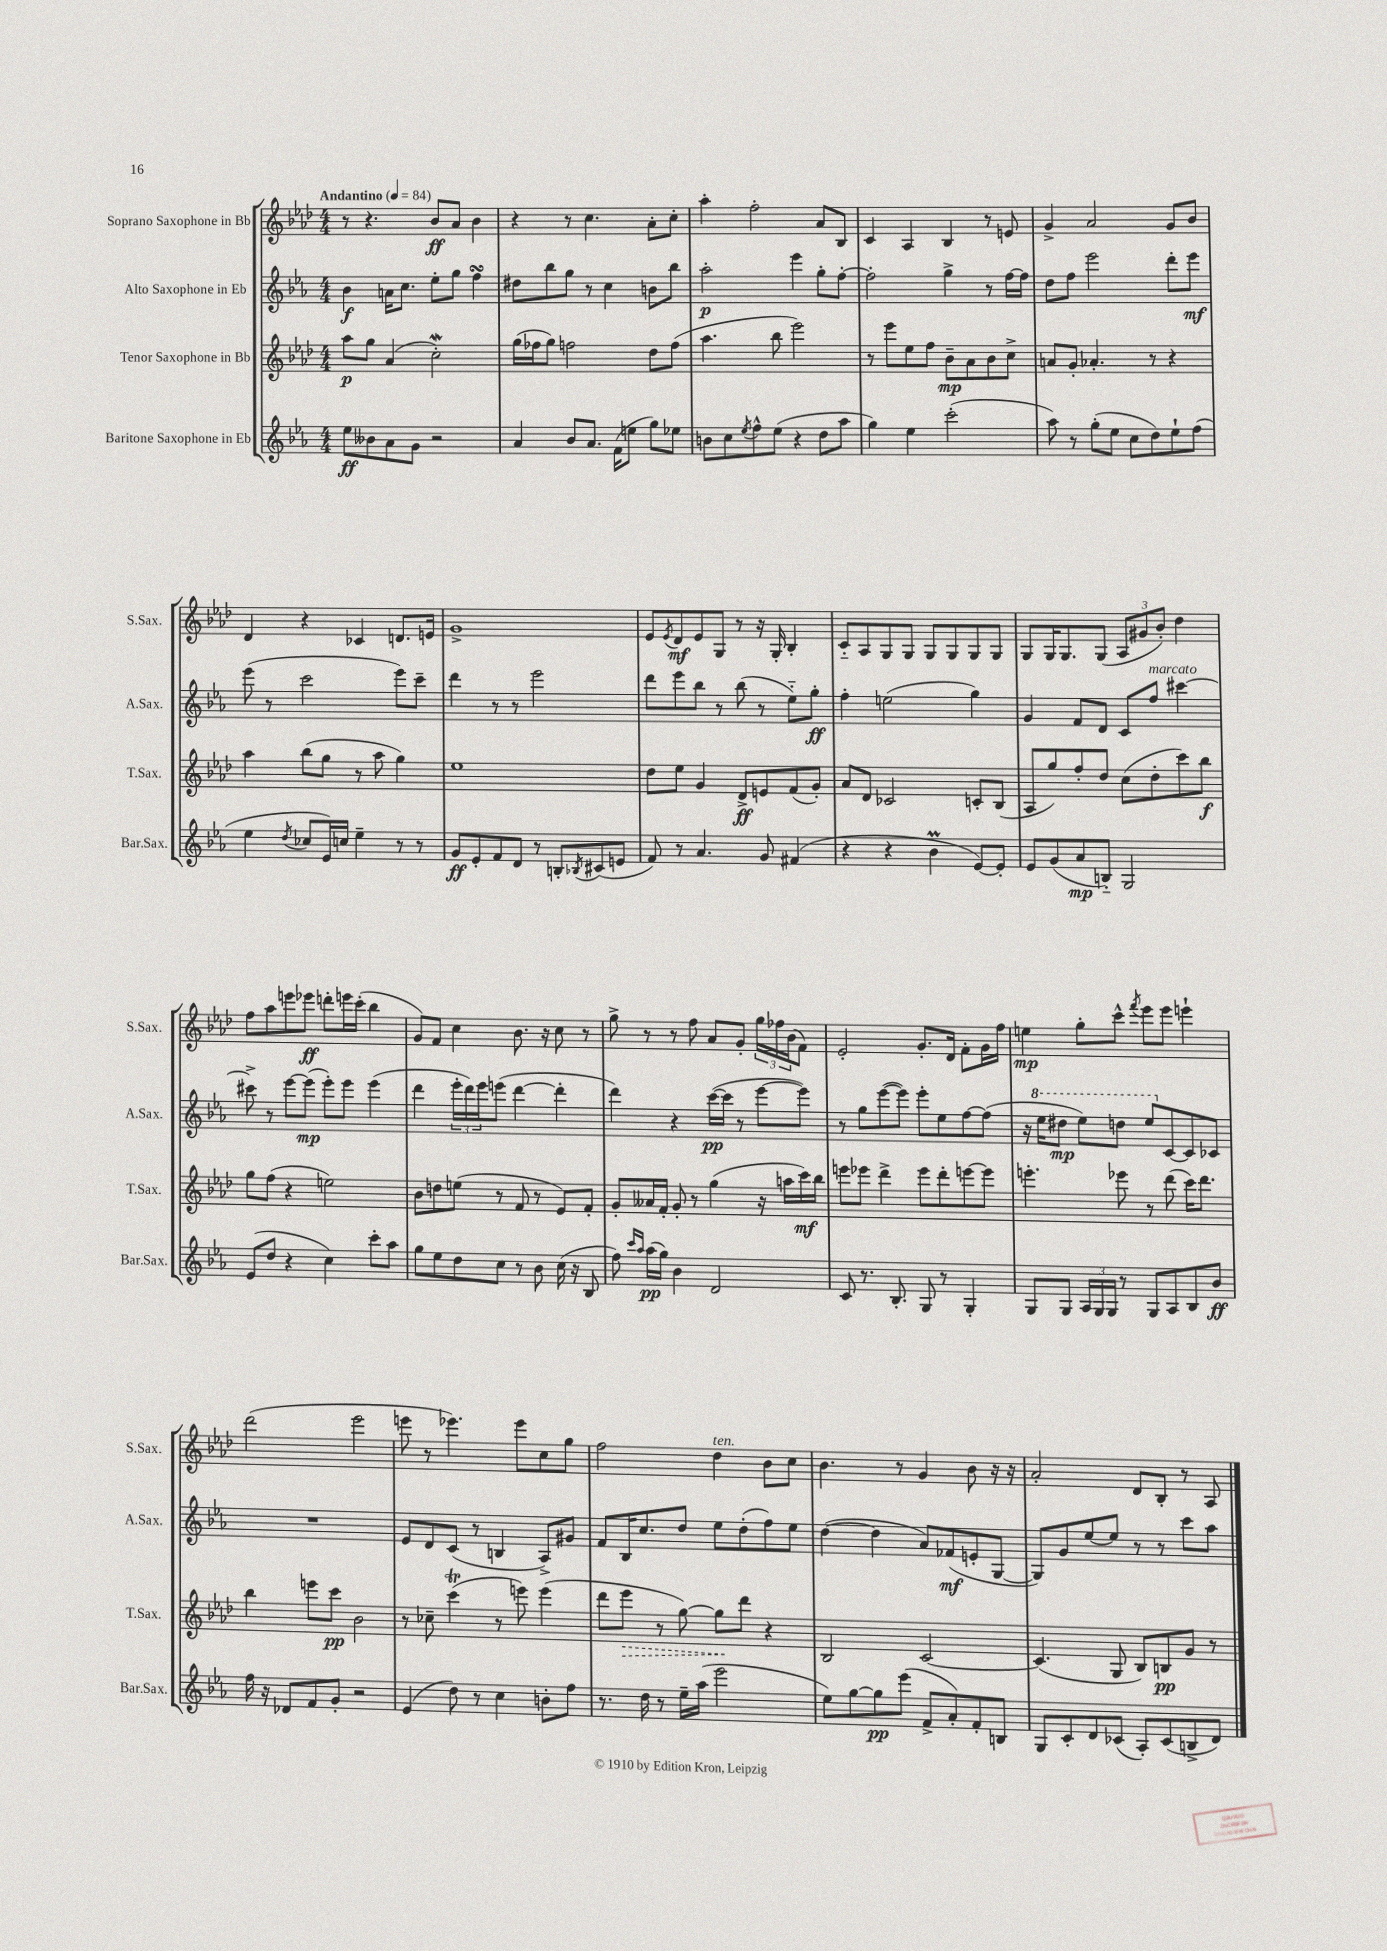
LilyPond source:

<<
\new StaffGroup <<
\new Staff = "s0" \with { instrumentName = "Soprano Saxophone in Bb" shortInstrumentName = "S.Sax." } {
    \clef treble \key aes \major \numericTimeSignature \time 4/4 \tempo "Andantino" 4 = 84
    r8 r4. bes'8\ff aes'8 bes'4 |
    r4 r8 c''4. aes'8-. c''8-. |
    aes''4-. f''2-. aes'8 bes8 |
    c'4 aes4 bes4 r8 e'8 |
    g'4-> aes'2 g'8 bes'8 |
    des'4 r4 ces'4 d'8. e'16 |
    g'1-> |
    ees'8 \acciaccatura { ees'8 } des'8\mf ees'8 g8 r8 r16 g16-. bes4-. |
    c'8-_ aes8 g8 g8 g8 g8 g8 g8 |
    g8 g16 g8. g8( \tuplet 3/2 { aes8 gis'8 bes'8-.) } des''4 |
    f''8 aes''8 e'''8 ees'''8\ff d'''8-. e'''16 c'''16-.( bes''4 |
    g'8) f'8 c''4 bes'8. r16 c''8 r8 |
    g''8-> r8 r8 f''8 aes'8 g'8-. \tuplet 3/2 { g''16 fes''16 bes'16( } f'8) |
    ees'2-. g'8.-. des'16 f'8-. g'16 f''16 |
    e''4\mp g''8-. c'''8-^ \acciaccatura { f'''8 } ees'''8 ees'''8 e'''4-! |
    des'''2( ees'''2 |
    e'''8 r8 ees'''4.) ees'''8 c''8 g''8 |
    f''2 des''4^\markup { \italic "ten." } bes'8 c''8 |
    bes'4. r8 g'4 bes'8 r16 r16 |
    aes'2-. des'8 bes8-. r8 aes8 \bar "|." |
}
\new Staff = "s1" \with { instrumentName = "Alto Saxophone in Eb" shortInstrumentName = "A.Sax." } {
    \clef treble \key ees \major \numericTimeSignature \time 4/4
    bes'4\f a'16 c''8. ees''8-. g''8 f''4\turn |
    dis''8 bes''8 g''8 r8 c''4 b'8 bes''8 |
    aes''2-.\p ees'''4 g''8-. f''8~-. |
    f''2-. g''4-> r8 f''16~ f''16 |
    d''8 f''8 ees'''2 d'''8-. ees'''8\mf |
    ees'''8( r8 c'''2 ees'''8) c'''8-- |
    d'''4 r8 r8 ees'''2 |
    d'''8 ees'''8 bes''8 r8 bes''8( r8 ees''8-_) g''8-.\ff |
    f''4-. e''2( g''4) |
    g'4 f'8 d'8 c'8 f''8^\markup { \italic "marcato" } cis'''4~ |
    cis'''8-> r8 ees'''8~ ees'''8\mp( ees'''8-.) ees'''8 ees'''4( |
    d'''4 \tuplet 3/2 { ees'''16-. d'''16) ees'''16 } e'''8( d'''4~ d'''4-. |
    d'''4) r4 c'''16~\pp( c'''16 r8 ees'''8~ ees'''8) |
    r8 g''8 ees'''8~( ees'''8) ees'''8-. ees''8 f''8~ f''8( |
    r16 \ottava #1 ees'''16 dis'''8\mp ees'''8) d'''8 ees'''8 \ottava #0 c'8~ c'8 ces'8 |
    R1 |
    ees'8 d'8 c'8( r8 b4 aes8->) gis'8 |
    f'8 bes16 c''8. d''8 ees''8 d''8-.( f''8) ees''8 |
    d''4~( d''4 aes'8) fes'8\mf( e'8-. g8~ |
    g8) g'8 ees''8~ ees''8 r8 r8 c'''8 aes''8 \bar "|." |
}
\new Staff = "s2" \with { instrumentName = "Tenor Saxophone in Bb" shortInstrumentName = "T.Sax." } {
    \clef treble \key aes \major \numericTimeSignature \time 4/4
    aes''8\p g''8 aes'4( c''2-.\mordent) |
    g''16( fes''16 g''8) f''2 des''8 f''8( |
    aes''4. bes''8 ees'''2) |
    r8 ees'''8 ees''8 f''8 bes'8--\mp aes'8 bes'8 c''8-> |
    a'8 g'8-. aes'4.-. r8 r4 |
    aes''4 bes''8( g''8 r8 aes''8 g''4) |
    ees''1 |
    des''8 ees''8 g'4 des'8->\ff e'8 f'8( g'8-.) |
    aes'8 des'8 ces'2 c'8-. bes8( |
    aes8 g''8) f''8-. des''8 c''8( des''8-. c'''8) bes''8\f |
    g''8 f''8( r4 e''2) |
    bes'8 d''8 e''8( r8 f'8 r8 ees'8) f'8-. |
    g'8-. aeses'16 f'16-. g'8-. r8 g''4( r16 a''16 c'''16\mf) bes''16 |
    e'''8 ees'''8 des'''4-> ees'''8 des'''8-. e'''8~ e'''8 |
    e'''4.-. ees'''8 r8 des'''8( c'''16) des'''8. |
    bes''4 e'''8 c'''8\pp bes'2 |
    r8 ces''8-- c'''4\trill( r8 e'''8) e'''4( |
    des'''8 \once \override Hairpin.style = #'dashed-line ees'''8\> r8 g''8~) g''8\! des'''8 r4 |
    bes2 c'2~ |
    c'4.( g8 bes8) b8\pp g'8 r8 \bar "|." |
}
\new Staff = "s3" \with { instrumentName = "Baritone Saxophone in Eb" shortInstrumentName = "Bar.Sax." } {
    \clef treble \key ees \major \numericTimeSignature \time 4/4
    ees''8\ff beses'8 aes'8 g'8 r2 |
    aes'4 bes'8 aes'8. f'16( e''8 g''8) ees''8 |
    b'8 c''8 \acciaccatura { ees''8 } f''8-^ ees''8( r4 d''8 aes''8 |
    g''4) ees''4 c'''2-.( |
    aes''8) r8 g''8-.( ees''8 c''8 d''8) ees''8-! f''8( |
    ees''4 \acciaccatura { d''8 } ces''8 ees'16) c''16 ees''4-- r8 r8 |
    g'8\ff ees'8-. f'8 d'8 r8 b8-. \acciaccatura { bes8 } cis'8( e'8 |
    f'8) r8 aes'4. g'8 fis'4( |
    r4 r4 bes'4\prall ees'8~) ees'8-. |
    ees'8 g'8( aes'8\mp b8-_) g2 |
    ees'8( d''8 r4 c''4) c'''8-. aes''8 |
    g''8 ees''8 d''8 c''8 r8 bes'8 c''16( r16 bes8 |
    f''8) \grace { c'''16 aes''16 } aes''16\pp( g''16) bes'4 d'2 |
    c'8 r8. bes8.-. g8 r8 g4-. |
    g8 g8 \tuplet 3/2 { aes16 g16 g16 } r8 g8 aes8 bes8 bes'8\ff |
    f''16 r16 des'8 f'8 g'8-. r2 |
    ees'4( d''8) r8 c''4 b'8-. f''8 |
    r8. d''16 r8 ees''16-- aes''16( ees'''2 |
    ees''8) g''8~ g''8\pp ees'''8( f'8-> aes'8-.) f'8-. b8 |
    g8 c'8-. d'8 ces'8( aes8-.) ces'8( b8-> d'8) \bar "|." |
}
>>
>>
\layout { \context { \Score \remove "Bar_number_engraver" } }
